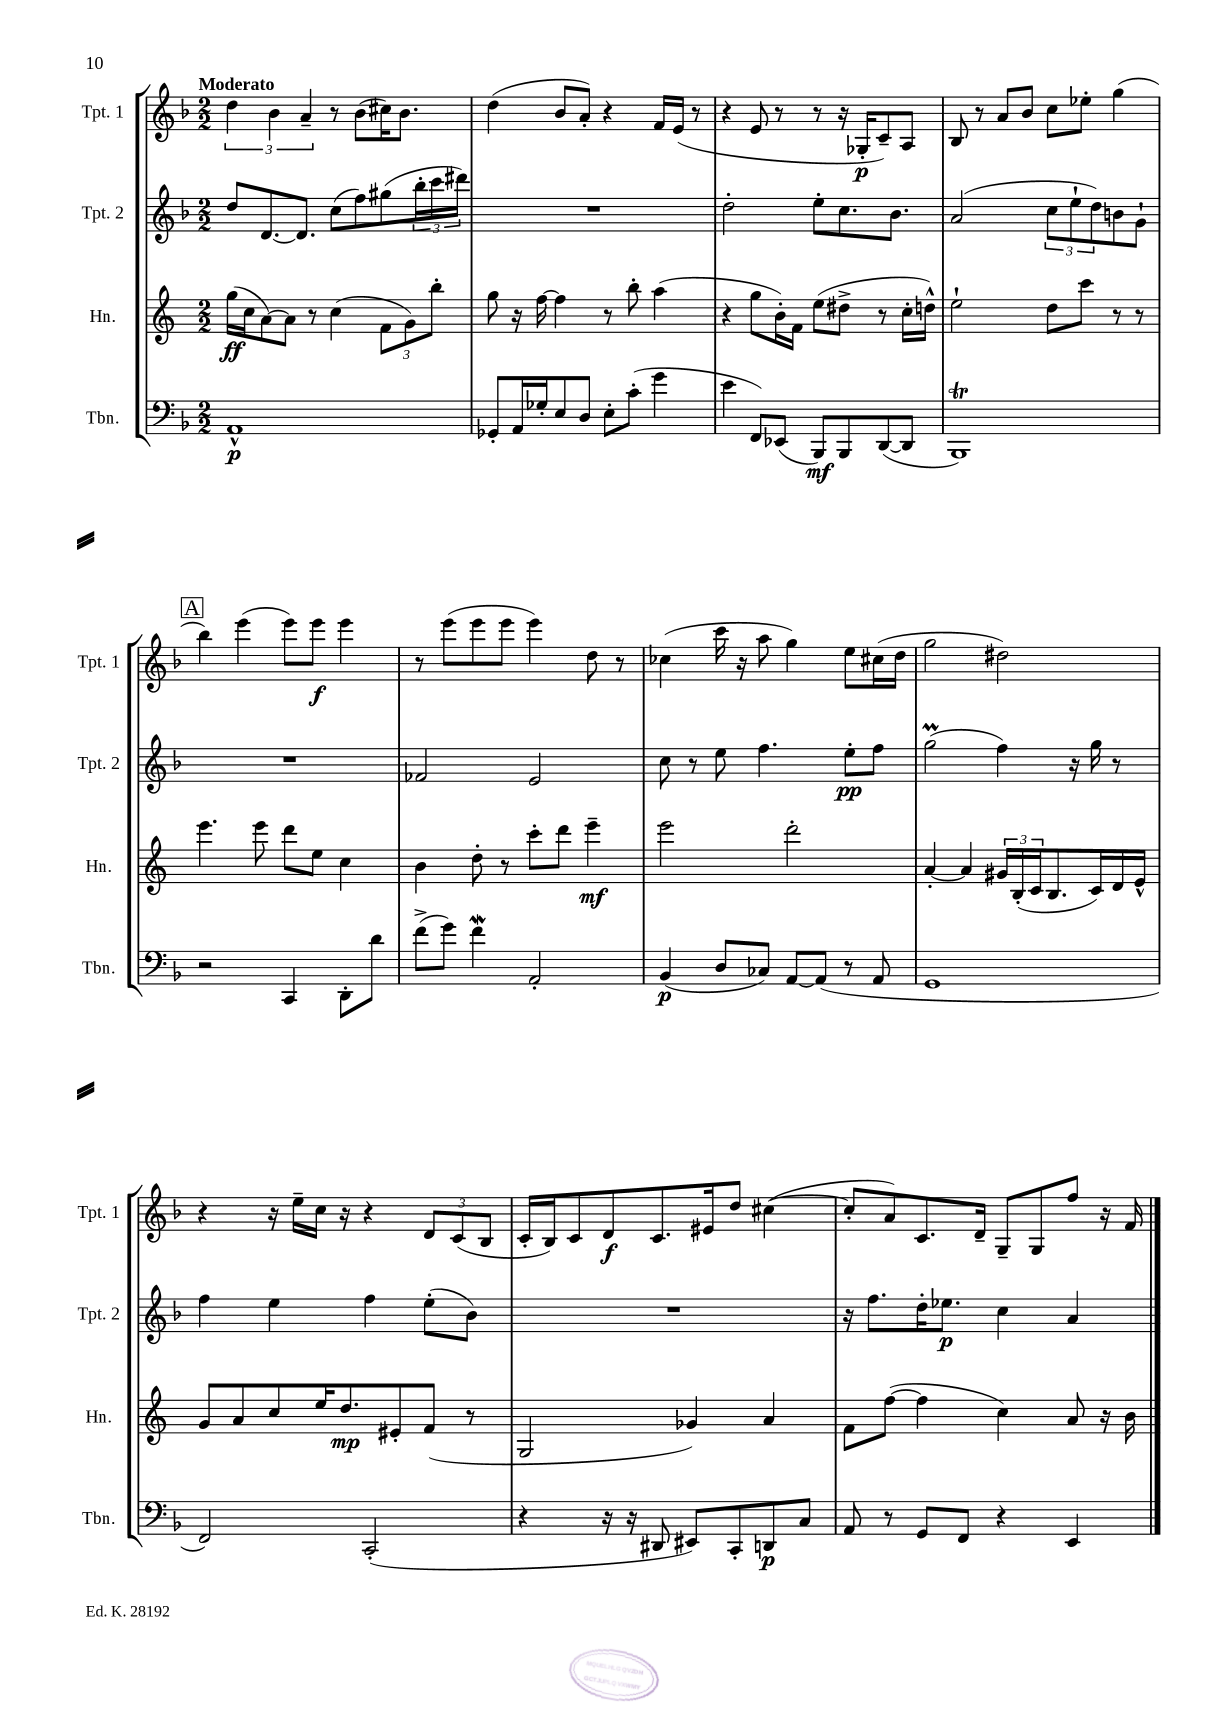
<<
\new StaffGroup <<
\new Staff = "s0" \with { instrumentName = "Tpt. 1" shortInstrumentName = "Tpt. 1" } {
    \clef treble \key f \major \numericTimeSignature \time 2/2 \tempo "Moderato"
    \tuplet 3/2 { d''4 bes'4 a'4-- } r8 bes'8( cis''16) bes'8. |
    d''4( bes'8 a'8-.) r4 f'16 e'16( r8 |
    r4 e'8 r8 r8 r16 ges16-.\p c'8--) a8 |
    bes8 r8 a'8 bes'8 c''8 ees''8-. g''4( |
    \mark \markup { \box "A" } bes''4) e'''4( e'''8) e'''8\f e'''4 |
    r8 e'''8( e'''8 e'''8 e'''4) d''8 r8 |
    ces''4( c'''16 r16 a''8 g''4) e''8 cis''16( d''16 |
    g''2 dis''2) |
    r4 r16 e''16-- c''16 r16 r4 \tuplet 3/2 { d'8 c'8( bes8 } |
    c'16-. bes16) c'8 d'8\f c'8. eis'16 d''8 cis''4~( |
    cis''8-. a'8) c'8. d'16-- g8-- g8 f''8 r16 f'16 \bar "|." |
}
\new Staff = "s1" \with { instrumentName = "Tpt. 2" shortInstrumentName = "Tpt. 2" } {
    \clef treble \key f \major \numericTimeSignature \time 2/2
    d''8 d'8.~ d'8. c''8( f''8) gis''8( \tuplet 3/2 { bes''16-. c'''16 dis'''16) } |
    R1 |
    d''2-. e''8-. c''8. bes'8. |
    a'2( \tuplet 3/2 { c''8 e''8-! d''8) } b'8 g'8-! |
    \mark \markup { \box "A" } R1 |
    fes'2 e'2 |
    c''8 r8 e''8 f''4. e''8-.\pp f''8 |
    g''2\prall( f''4) r16 g''16 r8 |
    f''4 e''4 f''4 e''8-.( bes'8) |
    R1 |
    r16 f''8. d''16-. ees''8.\p c''4 a'4 \bar "|." |
}
\new Staff = "s2" \with { instrumentName = "Hn." shortInstrumentName = "Hn." } {
    \clef treble \key c \major \numericTimeSignature \time 2/2
    g''16\ff( c''16 a'8~) a'8 r8 c''4( \tuplet 3/2 { f'8 g'8) b''8-. } |
    g''8 r16 f''16~ f''4 r8 b''8-. a''4( |
    r4 g''8 b'16-.) f'16 e''8( dis''8-> r8 c''16-. d''16-^) |
    e''2-! d''8 c'''8 r8 r8 |
    \mark \markup { \box "A" } e'''4. e'''8 d'''8 e''8 c''4 |
    b'4 d''8-. r8 c'''8-. d'''8 e'''4--\mf |
    e'''2 d'''2-. |
    a'4~-. a'4 \tuplet 3/2 { gis'16 b16-.( c'16 } b8. c'16) d'16 e'16-^ |
    g'8 a'8 c''8 e''16 d''8.\mp eis'8-. f'8( r8 |
    g2 ges'4) a'4 |
    f'8 f''8~( f''4 c''4) a'8 r16 b'16 \bar "|." |
}
\new Staff = "s3" \with { instrumentName = "Tbn." shortInstrumentName = "Tbn." } {
    \clef bass \key f \major \numericTimeSignature \time 2/2
    a,1-^\p |
    ges,8-. a,16 ges16-. e8 d8 e8-. c'8-.( g'4 |
    e'4 f,8) ees,8( bes,,8\mf) bes,,8 d,8~( d,8 |
    bes,,1\trill) |
    \mark \markup { \box "A" } r2 c,4 d,8-. d'8 |
    f'8->( g'8) f'4\mordent a,2-. |
    bes,4\p( d8 ces8) a,8~ a,8( r8 a,8 |
    g,1 |
    f,2) c,2-.( |
    r4 r16 r16 dis,8 eis,8) c,8-. d,8\p c8 |
    a,8 r8 g,8 f,8 r4 e,4 \bar "|." |
}
>>
>>
\layout { \context { \Score \remove "Bar_number_engraver" } }
